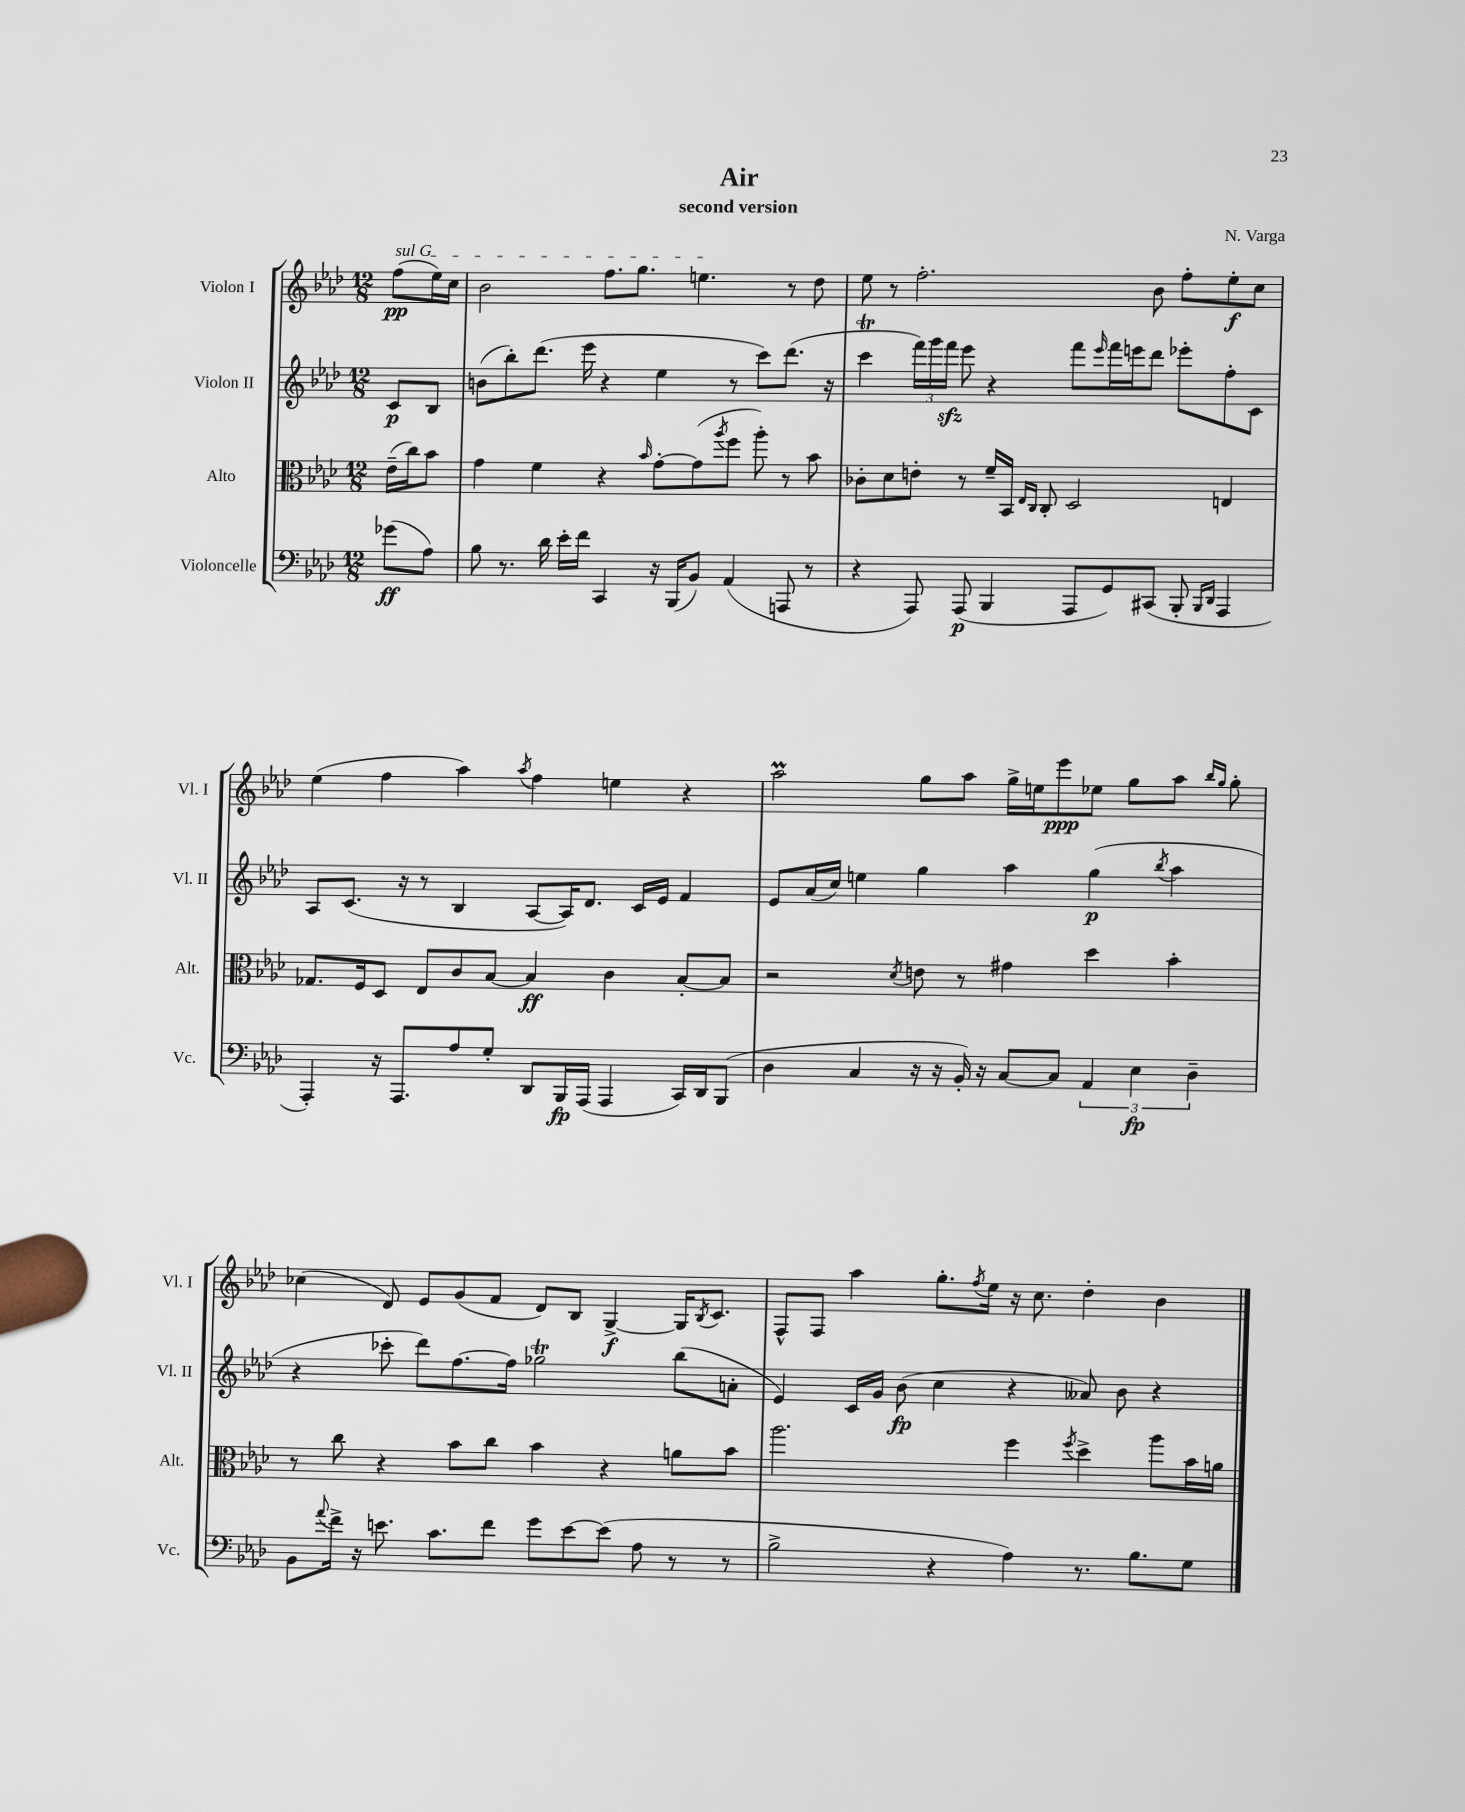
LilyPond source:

\header { title = "Air" composer = "N. Varga" subtitle = "second version" }
<<
\new StaffGroup <<
\new Staff = "s0" \with { instrumentName = "Violon I" shortInstrumentName = "Vl. I" } {
    \clef treble \key aes \major \numericTimeSignature \time 12/8 \partial 4
    \once \override TextSpanner.bound-details.left.text = \markup { \italic "sul G" } f''8\pp\startTextSpan( ees''16) c''16 |
    bes'2 f''8. g''8. e''4.\stopTextSpan r8 des''8 |
    ees''8 r8 f''2.-. bes'8 f''8-. ees''8-.\f c''8 |
    ees''4( f''4 aes''4) \acciaccatura { aes''8 } f''4 e''4 r4 |
    aes''2\prall g''8 aes''8 g''16-> e''16 ees'''8\ppp ees''8 g''8 aes''8 \grace { bes''16 g''16 } g''8-. |
    ces''4( des'8) ees'8 g'8( f'8 des'8) bes8 g4~->\f g16 \acciaccatura { bes8 } c'8. |
    f8-^ f8 aes''4 g''8.-. \acciaccatura { f''8 } ees''16 r16 c''8. des''4-. bes'4 \bar "|." |
}
\new Staff = "s1" \with { instrumentName = "Violon II" shortInstrumentName = "Vl. II" } {
    \clef treble \key aes \major \numericTimeSignature \time 12/8 \partial 4
    c'8\p bes8 |
    b'8( bes''8-.) des'''8.( ees'''16 r4 ees''4 r8 c'''8) des'''8.( r16 |
    c'''4\trill \tuplet 3/2 { f'''16) g'''16 f'''16\sfz } ees'''8 r4 f'''8 \grace { ees'''16 } f'''16 e'''16 des'''8 ees'''8-. f''8-. c'8 |
    aes8 c'8.( r16 r8 bes4 aes8~ aes16) des'8. c'16 ees'16 f'4 |
    ees'8 aes'16( c''16) e''4 g''4 aes''4 g''4\p( \acciaccatura { bes''8 } aes''4 |
    r4 ces'''8-. des'''8) f''8.~ f''16 ges''2\trill bes''8( a'8-. |
    ees'4) c'16 g'16 bes'8\fp( c''4 r4 aeses'8) bes'8 r4 \bar "|." |
}
\new Staff = "s2" \with { instrumentName = "Alto" shortInstrumentName = "Alt." } {
    \clef alto \key aes \major \numericTimeSignature \time 12/8 \partial 4
    ees'16--( c''16) bes'8 |
    g'4 f'4 r4 \grace { bes'16 } g'8~-. g'8( \acciaccatura { aes''8 } f''8 aes''8-.) r8 bes'8 |
    ces'8-. des'8 e'8-. r8 f'16-- bes,16 \grace { ees16 c16 } c8-. des2 e4 |
    ges8. f16 des8 ees8 c'8 bes8~ bes4\ff c'4 bes8~-. bes8 |
    r2 \acciaccatura { des'8 } e'8 r8 gis'4 des''4 bes'4-. |
    r8 c''8 r4 bes'8 c''8 bes'4 r4 a'8 bes'8 |
    aes''2. f''4 \acciaccatura { f''8 } des''4-> aes''8 bes'16 a'16 \bar "|." |
}
\new Staff = "s3" \with { instrumentName = "Violoncelle" shortInstrumentName = "Vc." } {
    \clef bass \key aes \major \numericTimeSignature \time 12/8 \partial 4
    ges'8\ff( aes8) |
    bes8 r8. des'16 ees'16-. f'16 c,4 r16 bes,,16( bes,8) aes,4( a,,8 r8 |
    r4 aes,,8) aes,,8\p( bes,,4 aes,,8 g,8) cis,8( bes,,8-. \grace { bes,,16 des,16 } aes,,4 |
    aes,,4-.) r16 aes,,8. aes8 g8-. des,8 bes,,16\fp aes,,16( aes,,4 c,16) des,16 bes,,8( |
    des4 c4 r16 r16 bes,16-.) r16 c8~ c8 \tuplet 3/2 { aes,4 ees4\fp des4-- } |
    bes,8 \appoggiatura { aes'8 } f'16-> r16 e'8. c'8. f'8 g'8 e'8~ e'8( aes8 r8 r8 |
    bes2-> r4 aes4) r8. bes8. g8 \bar "|." |
}
>>
>>
\layout { \context { \Score \remove "Bar_number_engraver" } }
